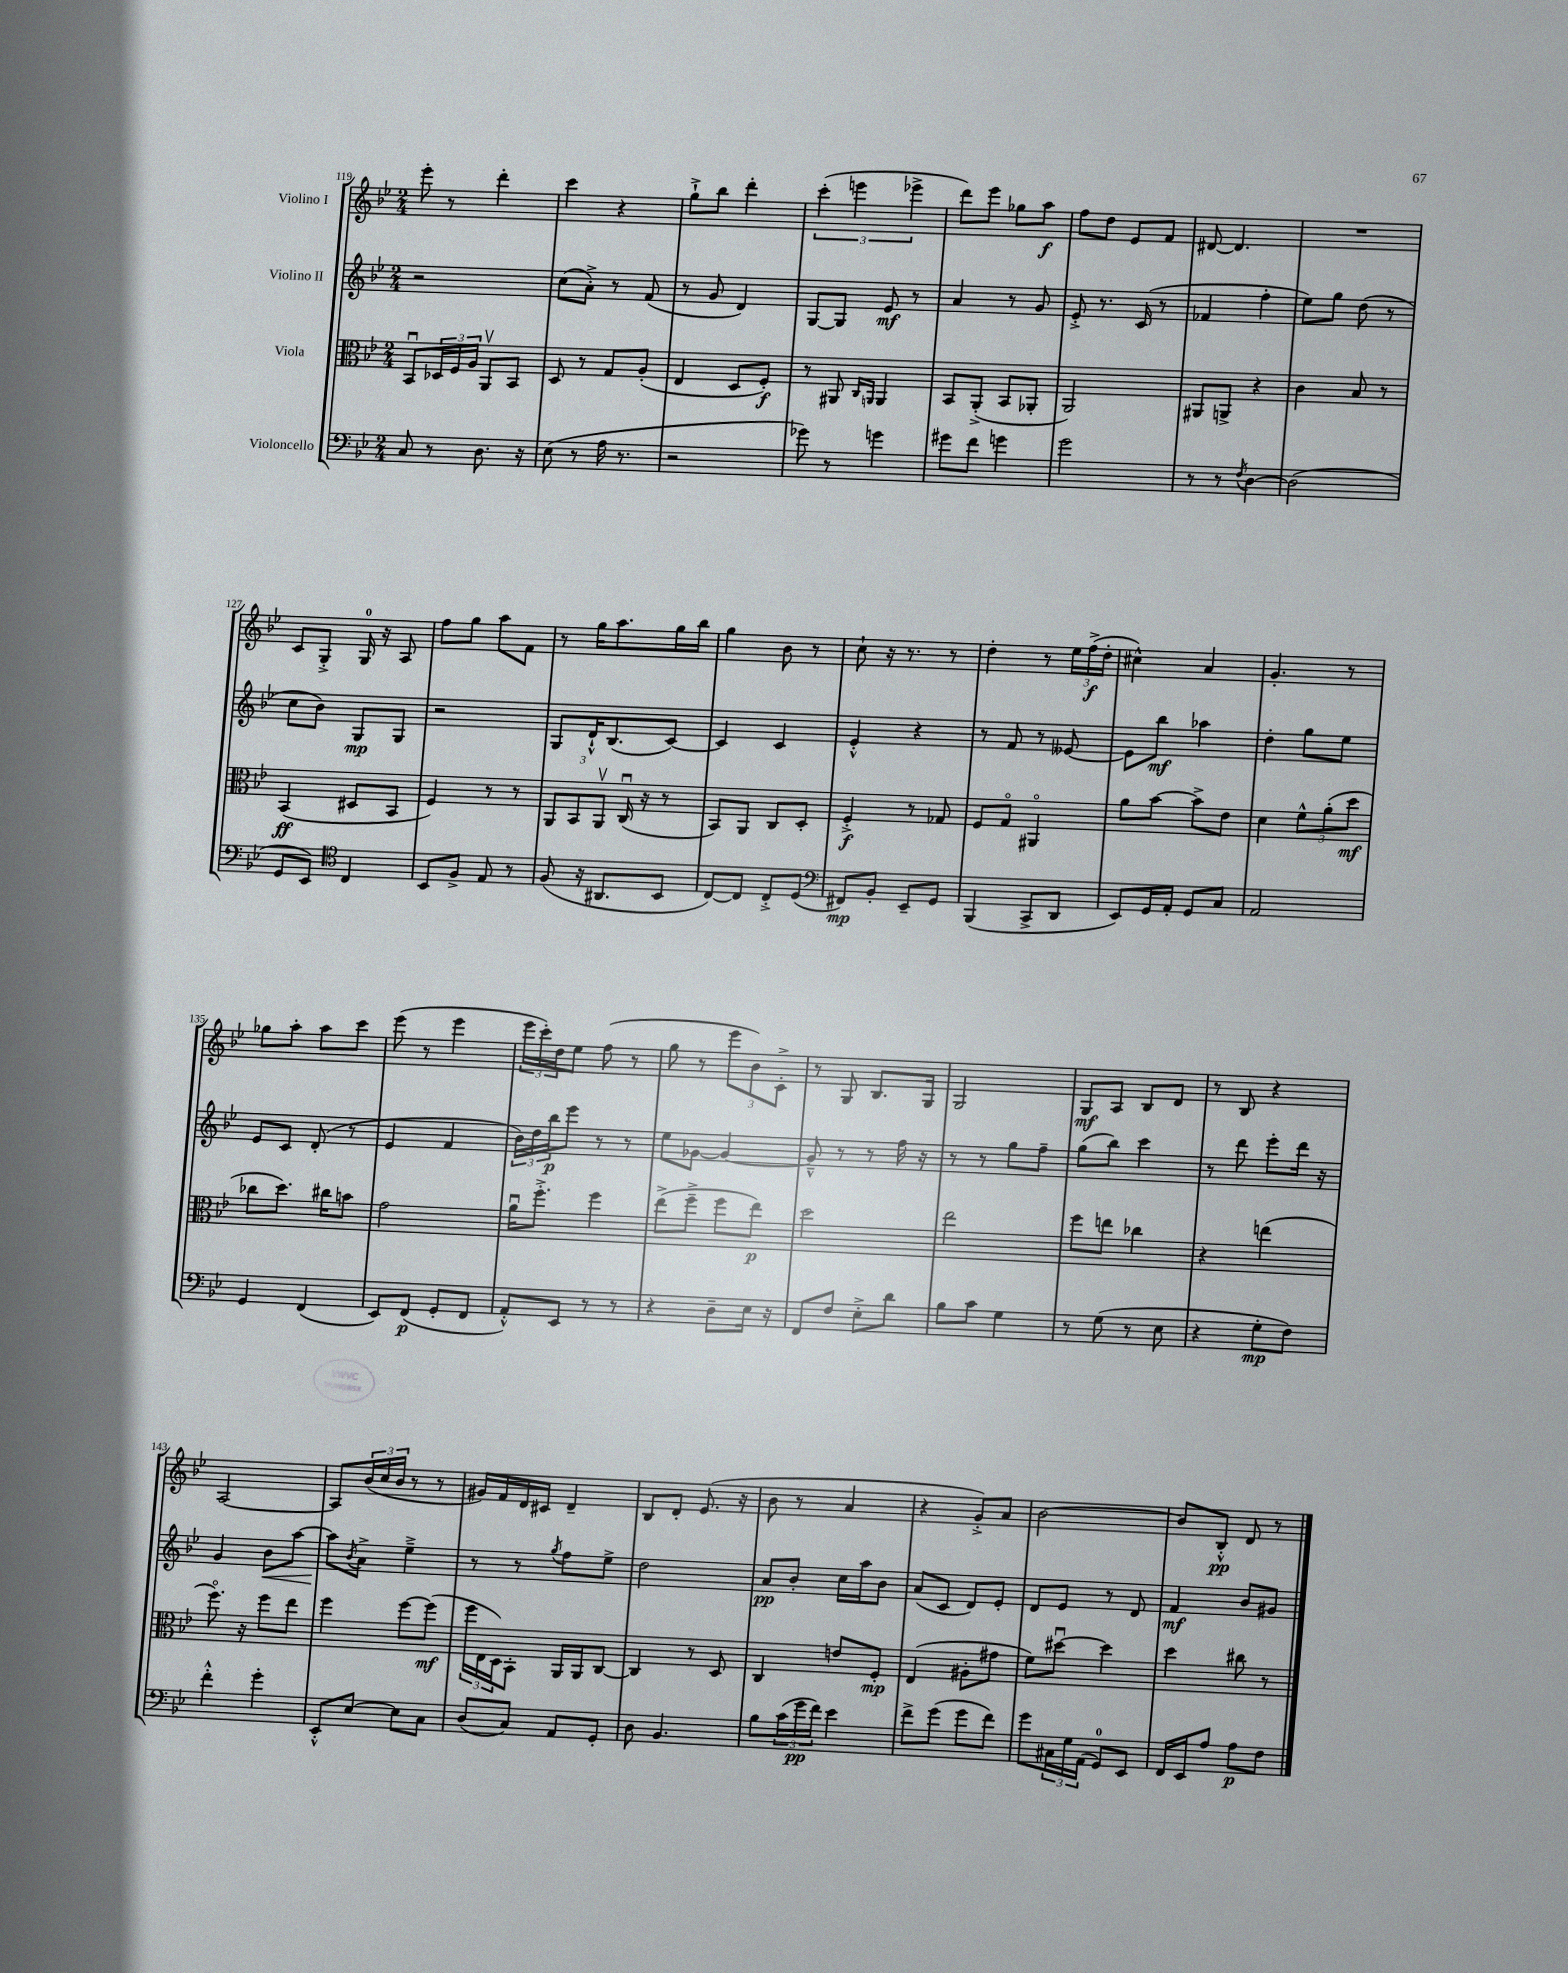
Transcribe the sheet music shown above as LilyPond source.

<<
\new StaffGroup <<
\new Staff = "s0" \with { instrumentName = "Violino I" } {
    \clef treble \key bes \major \numericTimeSignature \time 2/4
    ees'''8-. r8 d'''4-. |
    c'''4 r4 |
    g''8-!-> bes''8 d'''4-. |
    \tuplet 3/2 { c'''4-.( e'''4 ees'''4-> } |
    d'''8) ees'''8 ges''8 a''8\f |
    f''8 d''8 ees'8 f'8 |
    dis'8~ dis'4. |
    R2 |
    c'8 g8-.-> g16-0 r16 a8 |
    f''8 g''8 a''8 f'8 |
    r8 g''16 a''8. g''16 bes''16 |
    g''4 bes'8 r8 |
    c''8-! r16 r8. r8 |
    d''4-. r8 \tuplet 3/2 { ees''16 f''16->\f( d''16-. } |
    cis''4-^) a'4 |
    g'4.-. r8 |
    ges''8 a''8-. a''8 c'''8 |
    ees'''8( r8 ees'''4 |
    \tuplet 3/2 { ees'''16 c'''16-.) d''16 } ees''8 f''8( r8 |
    g''8 r8 \tuplet 3/2 { ees'''8 bes'8) c'8-.-> } |
    r8 g8 bes8. g16 |
    g2 |
    g8\mf a8 bes8 d'8 |
    r8 bes8 r4 |
    a2~ |
    a8 \tuplet 3/2 { bes'16( c''16 bes'16 } r8 r8 |
    gis'16) f'16 d'16 cis'16 d'4-- |
    bes8 d'8-. ees'8.( r16 |
    bes'8 r8 a'4 |
    r4 g'8-.->) a'8 |
    bes'2~ |
    bes'8 bes8-.-^\pp d'8 r8 \bar "|." |
}
\new Staff = "s1" \with { instrumentName = "Violino II" } {
    \clef treble \key bes \major \numericTimeSignature \time 2/4
    r2 |
    c''8( a'8-.->) r8 f'8( |
    r8 g'8 d'4) |
    g8~ g8 ees'8\mf r8 |
    a'4 r8 g'8 |
    ees'8-.-> r8. c'16( r8 |
    fes'4 f''4-. |
    ees''8) g''8 d''8( r8 |
    c''8 bes'8) g8\mp g8 |
    r2 |
    g8 d'16-!-^ bes8.( c'8~) |
    c'4 c'4 |
    ees'4-.-^ r4 |
    r8 f'8 r8 eeses'8~ |
    eeses'8 bes''8\mf aes''4 |
    d''4-. g''8 ees''8 |
    ees'8 c'8 d'8-.( r8 |
    ees'4 f'4 |
    \tuplet 3/2 { bes'16) d''16 bes''16\p } ees'''8 r8 r8 |
    ees''8 ges'8~ ges'4~ |
    ges'8---^ r8 r8 f''16 r16 |
    r8 r8 g''8 f''8-- |
    g''8( bes''8) c'''4 |
    r8 d'''8 ees'''8-. d'''16 r16 |
    g'4 bes'8\< a''8~ |
    a''8\! \acciaccatura { bes'8 } a'8-> ees''4---> |
    r8 r8 \acciaccatura { g''8 } f''8 ees''8-> |
    d''2 |
    a'8\pp bes'8-. c''16 a''16 bes'8 |
    a'8( c'8 d'8) ees'8-. |
    d'8 ees'8 r8 d'8 |
    f'4\mf bes'8 gis'8 \bar "|." |
}
\new Staff = "s2" \with { instrumentName = "Viola" } {
    \clef alto \key bes \major \numericTimeSignature \time 2/4
    bes,8\downbow \tuplet 3/2 { des16 f16 a16 } a,8\upbow bes,8 |
    d8 r8 g8 a8-.( |
    ees4 d8 f8-.\f) |
    r8 ais,8 \grace { c16 a,16 } a,4 |
    bes,8 a,8-.->( bes,8 aes,8-. |
    a,2) |
    ais,8 a,8-> r4 |
    c'4 bes8 r8 |
    bes,4\ff( dis8 bes,8 |
    f4) r8 r8 |
    \tuplet 3/2 { a,8 bes,8 a,8\upbow } c16\downbow( r16 r8 |
    bes,8) a,8 c8 d8-. |
    f4-.->\f r8 ges8 |
    f8 g8\flageolet ais,4\flageolet |
    a'8 bes'8~ bes'8-> ees'8 |
    d'4 \tuplet 3/2 { f'8-^ a'8-.( d''8\mf } |
    ces''8 d''8.) cis''16 b'8 |
    g'2 |
    a'16\downbow f''8.-.-> f''4 |
    ees''8->( f''8---> f''8 ees''8\p) |
    d''2 |
    ees''2 |
    f''8 e''8 ces''4 |
    r4 e''4( |
    f''8.\flageolet) r16 f''8 ees''8 |
    f''4 f''8~ f''8\mf( |
    \tuplet 3/2 { f''16 ees16 d16) } bes,8-. a,16 a,16 c8~ |
    c4 r8 d8 |
    c4 e'8 f8-.\mp |
    ees4( ais8-. gis'8 |
    f'8) dis''8~\downbow dis''4 |
    d''4 cis''8 r8 \bar "|." |
}
\new Staff = "s3" \with { instrumentName = "Violoncello" } {
    \clef bass \key bes \major \numericTimeSignature \time 2/4
    c8 r8 d8. r16 |
    ees8( r8 a16 r8. |
    r2 |
    ges'8) r8 g'4 |
    gis'8 f'8 g'4 |
    g'2 |
    r8 r8 \acciaccatura { f8 } d4~ |
    d2( |
    g,8 ees,8) \clef tenor c4 |
    bes,8 f8-> ees8 r8 |
    f8( r16 ais,8. bes,8 |
    c8~) c8 c8-.-> d8( |
    \clef bass fis,8\mp) bes,8-. ees,8-- g,8 |
    bes,,4( c,8-> d,8 |
    ees,8) g,16 a,16-. g,8 c8 |
    a,2 |
    g,4 f,4( |
    ees,8) f,8\p( g,8-. f,8 |
    a,8-.-^) ees,8 r8 r8 |
    r4 d8-- ees16 r16 |
    f,8 f8 ees8-.-> d'8 |
    bes8 c'8 g4 |
    r8 g8( r8 ees8 |
    r4 g8-.\mp f8) |
    f'4-.-^ g'4-. |
    ees,8-.-^ ees8~ ees8 c8 |
    d8( c8) a,8 g,8-. |
    d8 bes,4. |
    bes8 \tuplet 3/2 { c'16( g'16\pp f'16) } ees'4 |
    f'8-> g'8( g'8 f'8) |
    g'8 \tuplet 3/2 { cis16 g16 a,16( } g,8-0) ees,8 |
    f,16 ees,16 a8 a8\p f8 \bar "|." |
}
>>
>>
\layout { \context { \Score currentBarNumber = #119 } }
